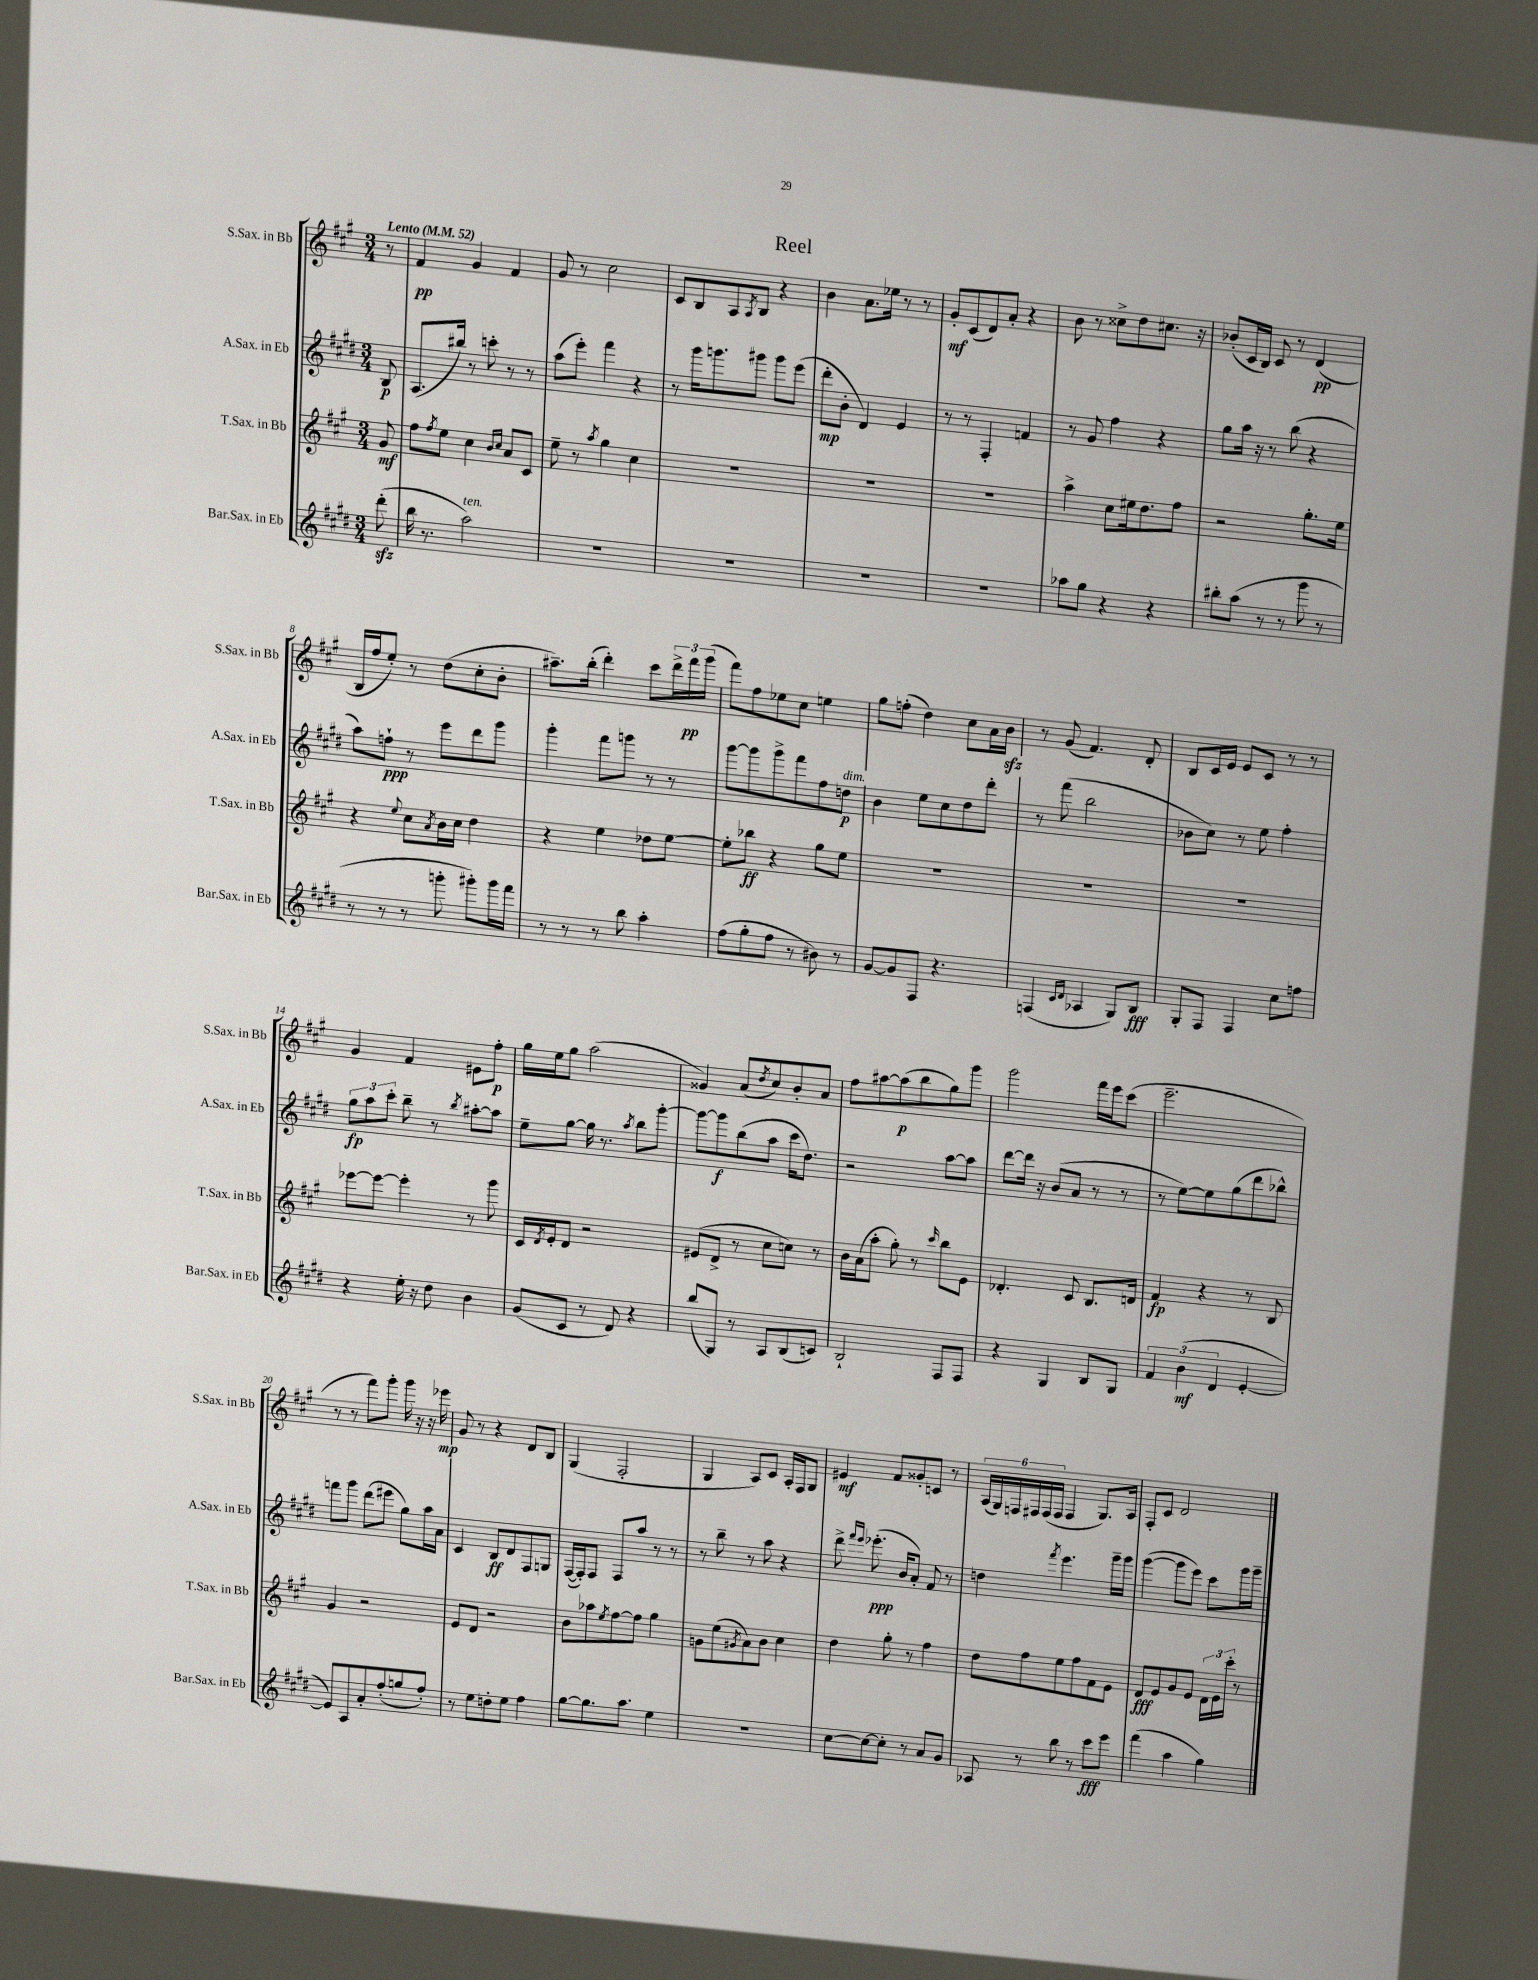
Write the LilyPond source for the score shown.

\header { title = "Reel" }
<<
\new StaffGroup <<
\new Staff = "s0" \with { instrumentName = "S.Sax. in Bb" shortInstrumentName = "S.Sax. in Bb" } {
    \clef treble \key a \major \numericTimeSignature \time 3/4 \partial 8 \tempo "Lento" 4 = 52
    r8 |
    fis'4\pp gis'4 fis'4 |
    gis'8 r8 cis''2 |
    cis'8 b8 a8 \acciaccatura { a8 } b8 r4 |
    b'4 a'8. ees''16 r8 r8 |
    gis'8-.\mf cis'8( d'8) a'8-. r4 |
    b'8 r8 cisis''8-> d''8 cis''8. r16 |
    bes'8-.( cis'16 b16) cis'8 r8 d'4\pp( |
    b16 fis''16 e''8-.) r8 d''8( cis''8-. b'8-. |
    ais''8.--) b''16-.( d'''4-.) cis'''8 \tuplet 3/2 { d'''16-> fis'''16\pp gis'''16( } |
    fis'''8) fis''8 ees''8 cis''8 e''4 |
    gis''8 f''8-.( d''4) cis''8 a'16 b'16\sfz |
    r8 gis'8( fis'4.) d'8-. |
    b8 cis'16 e'16 e'8 cis'8 r8 r8 |
    gis'4 fis'4 eis'8 fis''8-.\p |
    gis''16 e''16 gis''8 a''2( |
    gisis'4) a'8( \acciaccatura { d''8 } cis''8) b'8-. a'8 |
    fis''8 ais''8~ ais''8\p( b''8 gis''8) gis'''8 |
    gis'''2 fis'''16 e'''16 cis'''8( |
    e'''2.-- |
    r8 r8 fis'''8) gis'''8-. gis'''16 r16 r16 ees'''16\mp |
    gis'8 r8 r4 d'8 b8 |
    gis4( fis2-. |
    gis4 a8) cis'8 a16-. fis16 gis8 |
    eis'4\mf fis'8 gisis'8-. c'8 r8 |
    \tuplet 6/4 { a16( gis16) f16 fis16 fis16( fis16 } fis4 gis8.) a16 |
    fis8-. cis'8 d'2 \bar "|." |
}
\new Staff = "s1" \with { instrumentName = "A.Sax. in Eb" shortInstrumentName = "A.Sax. in Eb" } {
    \clef treble \key e \major \numericTimeSignature \time 3/4 \partial 8
    b8\p |
    a8.( bis''16) r8 c'''8-. r8 r8 |
    a''8( e'''8-.) fis'''4 r4 |
    r8 gis'''16 g'''8. gis'''8 gis'''8 e'''8( |
    dis'''8-.\mp b'8-. dis'4) e'4 |
    r8 r8 fis4-. f'4 |
    r8 gis'8 fis''4 r4 |
    gis''8 a''16 r16 r8 b''8( r4 |
    a''8) f''8-!\ppp r8 e'''8 dis'''8 gis'''8 |
    gis'''4-. fis'''8 g'''8 r8 r8 |
    gis'''8~ gis'''8 gis'''8-> fis'''8 fis''8 d''8\p^\markup { \italic "dim." } |
    b'4 e''8 cis''8 dis''8 dis'''8-. |
    r8 fis'''8( b''2 |
    bes'8 cis''8) r8 e''8 fis''4-. |
    \tuplet 3/2 { gis''8\fp a''8 cis'''8-. } b''8-- r8 \acciaccatura { b''8 } ais''8~-. ais''8 |
    e''8-- gis''8~ gis''16 r8. \acciaccatura { a''8 } b''8 gis'''8~-. |
    gis'''8~ gis'''8\f b''8( a''8 cis'''16 dis''8.) |
    r2 a''8~ a''8 |
    dis'''8~ dis'''16 r16 b'8( a'8 r8 r8 |
    r8 e''8~) e''8 gis''8( dis'''8 bes''8-^) |
    f'''8 gis'''8 dis'''8( eis'''8 gis''8) a''16 a'16 |
    cis'4 b8\ff dis'8 fis8 g8 |
    fis16~( fis16-.) fis8 fis8 a''8 r8 r8 |
    r8 b''8-- r8 a''8 r4 |
    dis'''8-> \grace { fis'''16 e'''16 } ees'''8.-.\ppp( b'16 a'8-.) fis'8 r8 |
    d''4 \acciaccatura { fis'''8 } e'''4. gis'''16-- gis'''16 |
    gis'''4~( gis'''8 e'''8) cis'''8 gis'''16 gis'''16-- \bar "|." |
}
\new Staff = "s2" \with { instrumentName = "T.Sax. in Bb" shortInstrumentName = "T.Sax. in Bb" } {
    \clef treble \key a \major \numericTimeSignature \time 3/4 \partial 8
    gis'8\mf |
    fis''8 \acciaccatura { fis''8 } e''8 cis''4 \grace { b'16 cis''16 } a'8 cis'8 |
    e''8-- r8 \acciaccatura { a''8 } gis''4 cis''4 |
    R2. |
    R2. |
    R2. |
    a''4-> cis''8 eis''16 d''8. fis''8 |
    r2 gis''8.-. e''16 |
    r4 \appoggiatura { e''8 } cis''8 \acciaccatura { a'8 } b'16 cis''16 d''4 |
    r4 e''4 des''8 e''8~ |
    e''8-. bes''8\ff r4 gis''8 e''8 |
    R2. |
    R2. |
    R2. |
    ees'''8~ ees'''8~ ees'''4-. r8 gis'''8 |
    cis'16 \acciaccatura { d'8 } e'16-. d'8 r2 |
    eis'8( d'8-> r8 cis''8 c''8) r8 |
    b'16 a'16( a''8-. gis''8-.) r8 \grace { cis'''16 } b''8 e'8 |
    des'4.-. cis'8 b8. d'16 |
    fis'4\fp r4 r8 b8 |
    gis'4 r2 |
    e'8 d'8 r2 |
    b'8 aes''8 \acciaccatura { e''8 } fis''8~ fis''8 gis''4 |
    g'8 e''8( \acciaccatura { gis'8 } a'8) b'8 cis''4 |
    d''4 gis''8-. r8 fis''4 |
    d''8 fis''8 e''8 fis''8 fis'8 e'8 |
    d'8\fff e'8 gis'8 e'8 \tuplet 3/2 { d'16 e'16 cis'''16-. } r8 \bar "|." |
}
\new Staff = "s3" \with { instrumentName = "Bar.Sax. in Eb" shortInstrumentName = "Bar.Sax. in Eb" } {
    \clef treble \key e \major \numericTimeSignature \time 3/4 \partial 8
    dis'''8-.\sfz( |
    b''16 r8. a''2^\markup { \italic "ten." }) |
    R2. |
    R2. |
    R2. |
    R2. |
    aes''8 gis''8 r4 r4 |
    bis''8-. a''8( r8 r8 gis'''8 r8 |
    r8 r8 r8 g'''8-. gis'''8-.) gis'''16 fis'''16 |
    r8 r8 r8 b''8 a''4-. |
    fis''8( gis''8-. fis''8 r8 bis'8) r8 |
    gis'8~ gis'8 fis8 r4. |
    f4( \grace { cis'16 dis'16 } aes4 gis8) b8\fff |
    gis8-. fis8 fis4 cis''8 f''8 |
    r4 e''16-. r16 dis''8 b'4 |
    gis'8( cis'8 r8 dis'8) r4 |
    b''8( gis8) r8 a8 b8( c'8) |
    b2-! fis8 fis8 |
    r4 gis4 b8 gis8 |
    \tuplet 3/2 { fis'4 b'4\mf( dis'4 } e'4~-. |
    e'8) a8 a'8-. fis''8-.( g''8 fis''8-.) |
    r8 e''8 d''8-. e''8 fis''4 |
    gis''8~ gis''8. a''8. e''4 |
    R2. |
    cis''8~ cis''8~ cis''8-. r8 a'8 gis'8 |
    aes8 r8 b''8 r8 cis'''8\fff e'''8 |
    fis'''4( a''4 gis''4) \bar "|." |
}
>>
>>
